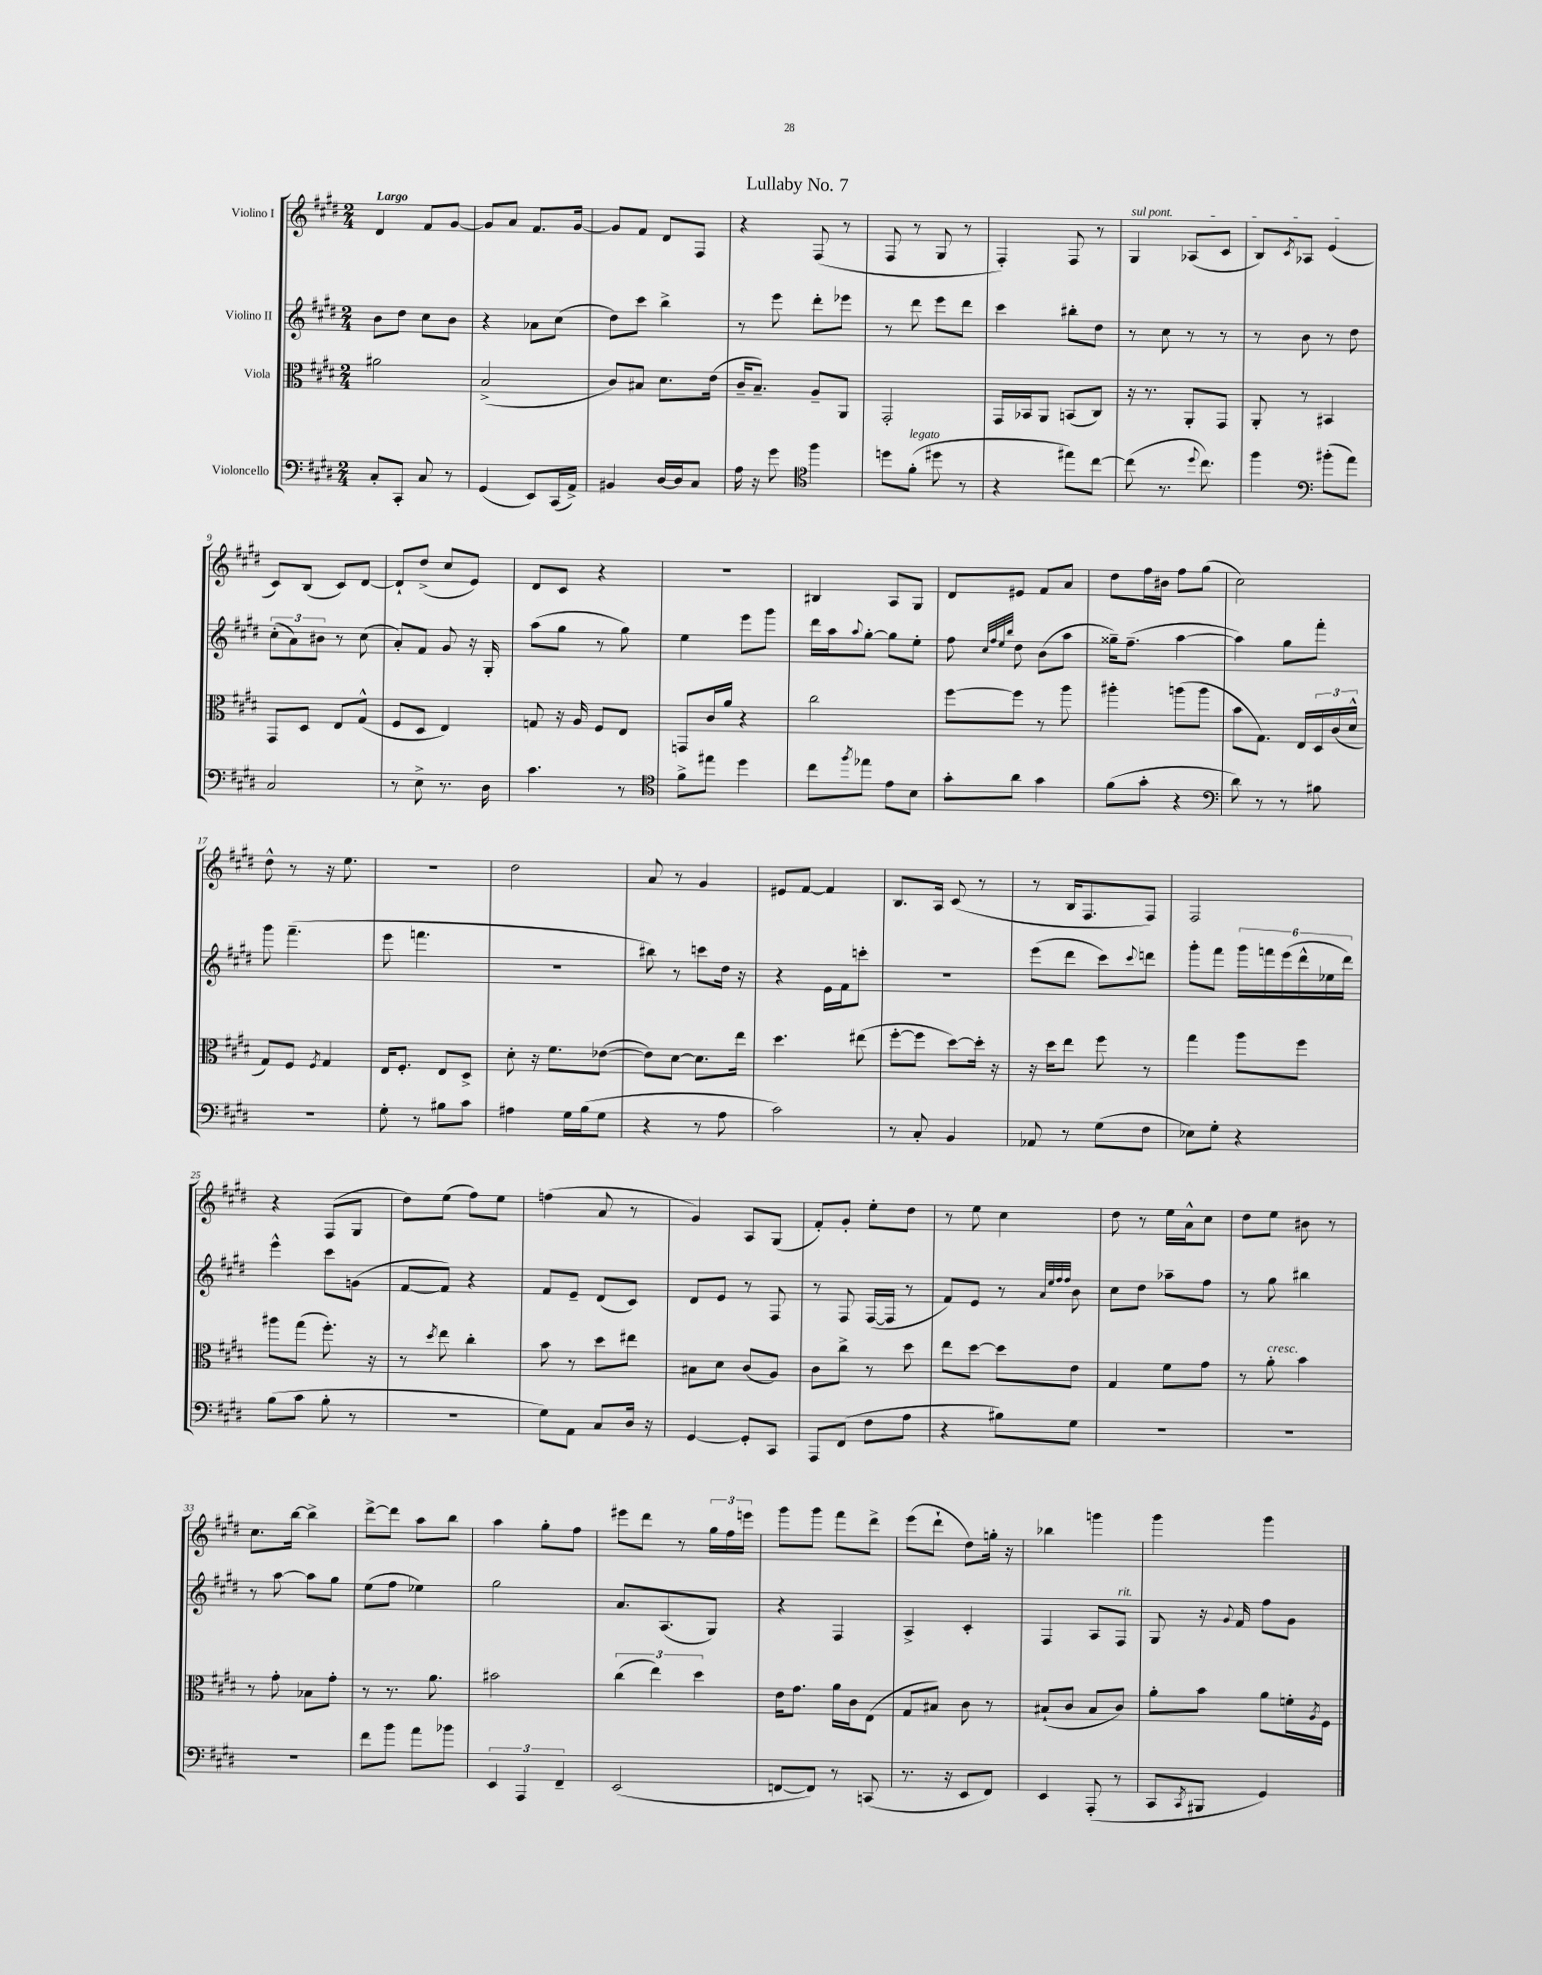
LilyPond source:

\header { title = "Lullaby No. 7" }
<<
\new StaffGroup <<
\new Staff = "s0" \with { instrumentName = "Violino I" } {
    \clef treble \key e \major \numericTimeSignature \time 2/4 \tempo "Largo"
    dis'4 fis'8 gis'8~ |
    gis'8 a'8 fis'8. gis'16~ |
    gis'8 fis'8 dis'8 fis8 |
    r4 fis8( r8 |
    fis8 r8 gis8 r8 |
    fis4-.) fis8 r8 |
    \once \override TextSpanner.bound-details.left.text = \markup { \italic "sul pont." } gis4\startTextSpan aes8( cis'8 |
    b8) \acciaccatura { cis'8 } aes8 e'4\stopTextSpan( |
    cis'8) b8( cis'8) dis'8~ |
    dis'8-! dis''8->( cis''8 e'8) |
    dis'8 cis'8 r4 |
    r2 |
    bis4 a8 gis8 |
    dis'8 eis'8 fis'8 a'8 |
    dis''8 fis''16 bis'16 fis''8 gis''8( |
    cis''2) |
    dis''8-^ r8 r16 e''8. |
    r2 |
    dis''2 |
    a'8 r8 gis'4 |
    eis'8 fis'8~ fis'4 |
    b8. a16 cis'8( r8 |
    r8 b16 fis8. fis8) |
    fis2 |
    r4 fis8( gis8 |
    dis''8) e''8( fis''8) e''8 |
    f''4( a'8 r8 |
    gis'4) a8 gis8( |
    fis'8-.) gis'8-. e''8-. dis''8 |
    r8 e''8 cis''4 |
    dis''8 r8 e''16 a'16-^ cis''8 |
    dis''8 e''8 bis'8 r8 |
    cis''8. b''16~ b''4-> |
    dis'''8~-> dis'''8 a''8 b''8 |
    a''4 gis''8-. fis''8 |
    eis'''8 dis'''8 r8 \tuplet 3/2 { gis''16 fis''16 e'''16 } |
    gis'''8 gis'''8 fis'''8 dis'''8-> |
    e'''8( dis'''8-! dis''8) g''16-. r16 |
    bes''4 g'''4 |
    gis'''4 gis'''4 \bar "|." |
}
\new Staff = "s1" \with { instrumentName = "Violino II" } {
    \clef treble \key e \major \numericTimeSignature \time 2/4
    b'8 dis''8 cis''8 b'8 |
    r4 aes'8 cis''8( |
    dis''8) cis'''8 b''4-> |
    r8 e'''8 dis'''8-. ees'''8 |
    r8 dis'''8 e'''8 dis'''8 |
    cis'''4 bis''8-. dis''8 |
    r8 cis''8 r8 r8 |
    r8 b'8 r8 dis''8 |
    \tuplet 3/2 { cis''8-.( a'8) bis'8 } r8 cis''8( |
    a'8-.) fis'8 gis'8 r16 gis16-. |
    a''8( gis''8 r8 gis''8) |
    e''4 e'''8 gis'''8 |
    dis'''16 a''16 \appoggiatura { a''8 } gis''8~-. gis''8 e''8-. |
    fis''8 \grace { cis''32 fis''32 e''32 b''32 } dis''8 b'8( a''8 |
    gisis''16--) fis''8.--( a''4~ |
    a''4) gis''8 fis'''8-. |
    gis'''8 fis'''4.--( |
    e'''8 f'''4. |
    r2 |
    bis''8) r8 c'''8 dis''16 r16 |
    r4 e'16 fis'16 c'''8-. |
    R2 |
    e'''8( dis'''8 cis'''8) \appoggiatura { cis'''8 } d'''8 |
    gis'''8-. fis'''8 \tuplet 6/4 { gis'''16 f'''16 e'''16( dis'''16-^ ees''16 dis'''16) } |
    e'''4-^ cis'''8 g'8( |
    fis'8~ fis'8) r4 |
    fis'8 e'8-- dis'8( cis'8) |
    dis'8 e'8 r8 fis8 |
    r8 fis8 fis16~( fis16 r8 |
    fis'8) e'8 r8 \grace { a'32 e''32 fis''32 fis''32 } b'8 |
    cis''8 dis''8 aes''8-- fis''8 |
    r8 gis''8 bis''4 |
    r8 a''8~ a''8 gis''8 |
    e''8( fis''8 ees''4) |
    gis''2 |
    a'8. a8.( gis8) |
    r4 fis4 |
    a4-> cis'4-. |
    fis4 a8 fis8^\markup { \italic "rit." } |
    gis8 r16 \appoggiatura { gis'8 } fis'16 fis''8 gis'8 \bar "|." |
}
\new Staff = "s2" \with { instrumentName = "Viola" } {
    \clef alto \key e \major \numericTimeSignature \time 2/4
    ais'2 |
    b2->( |
    cis'8) bis8 dis'8. e'16( |
    cis'16-- b8.--) a8-- a,8 |
    gis,2-. |
    gis,16 bes,16 a,8 b,8( cis8) |
    r16 r8. a,8-. gis,8 |
    a,8-. r8 bis,4 |
    gis,8 dis8 e8 gis8-^( |
    fis8 dis8 e4) |
    g8 r16 a16 fis8 e8 |
    g,8 cis'16 a'16 r4 |
    cis''2 |
    fis''8~ fis''8 r8 a''8 |
    ais''4-. a''8( a''8 |
    b'8 gis8.) e16 \tuplet 3/2 { dis16 cis'16( dis'16-^ } |
    gis8) fis8 \acciaccatura { fis8 } gis4 |
    e16 fis8.-. e8 dis8-> |
    dis'8-. r16 fis'8. ees'8~( |
    ees'8) dis'8~ dis'8. e''16 |
    dis''4. eis''8( |
    fis''8~-. fis''8 dis''8~) dis''16-. r16 |
    r16 dis''16 e''8 fis''8 r8 |
    gis''4 a''8 fis''8 |
    ais''8 gis''8( fis''8.-.) r16 |
    r8 \acciaccatura { dis''8 } e''8 cis''4-. |
    b'8 r8 dis''8 eis''8 |
    bis8 dis'8 cis'8( a8) |
    cis'8 cis''8-> r8 dis''8 |
    e''8 dis''8~ dis''8 e'8 |
    gis4 fis'8 gis'8 |
    r8 a'8-.^\markup { \italic "cresc." } b'4 |
    r8 gis'8-. bes8 gis'8-. |
    r8 r8. a'8. |
    bis'2 |
    \tuplet 3/2 { cis''4( e''4) dis''4 } |
    e'16 gis'8. a'16 cis'16 e8( |
    gis8 bis8) cis'8 r8 |
    bis8-!( cis'8 bis8 cis'8) |
    a'8-. b'8 a'8 f'16-. \acciaccatura { a8 } fis16 \bar "|." |
}
\new Staff = "s3" \with { instrumentName = "Violoncello" } {
    \clef bass \key e \major \numericTimeSignature \time 2/4
    cis8-. cis,8-. cis8 r8 |
    gis,4( e,8) cis,16( a,16->) |
    bis,4 dis16~ dis16 cis8 |
    a16 r16 gis'8 \clef tenor fis''4 |
    d''8 fis'8-.^\markup { \italic "legato" }( dis''8 r8 |
    r4 eis''8) cis''8~ |
    cis''8( r8. \appoggiatura { dis''8 } cis''8.) |
    fis''4 \clef bass bis'8-.( a'8) |
    cis2 |
    r8 e8-> r8. dis16 |
    cis'4. r8 |
    \clef tenor fis'8-> eis''8 dis''4 |
    cis''8 \acciaccatura { fis''8 } ees''8 e'8 b8 |
    gis'8-. a'8 gis'4 |
    fis'8( gis'8-. r4 |
    \clef bass dis'8) r8 r8 bis8 |
    R2 |
    gis8-. r8 bis8 cis'8 |
    ais4 gis16 b16( gis8 |
    r4 r8 a8 |
    cis'2) |
    r8 cis8-. b,4 |
    aes,8 r8 gis8( fis8 |
    ees8) gis8-. r4 |
    b8( cis'8 b8-. r8 |
    r2 |
    gis8) a,8 cis8 dis16 r16 |
    gis,4~ gis,8-. cis,8 |
    a,,8 fis,8( fis8 a8 |
    r4 bis8) gis8 |
    R2 |
    R2 |
    R2 |
    fis'8 b'8 a'8 bes'8 |
    \tuplet 3/2 { e,4 a,,4 fis,4-- } |
    e,2( |
    f,8~ f,8) r8 c,8( |
    r8. r16 e,8 fis,8) |
    e,4 a,,8-.( r8 |
    cis,8 \acciaccatura { cis,8 } bis,,8 gis,4) \bar "|." |
}
>>
>>
